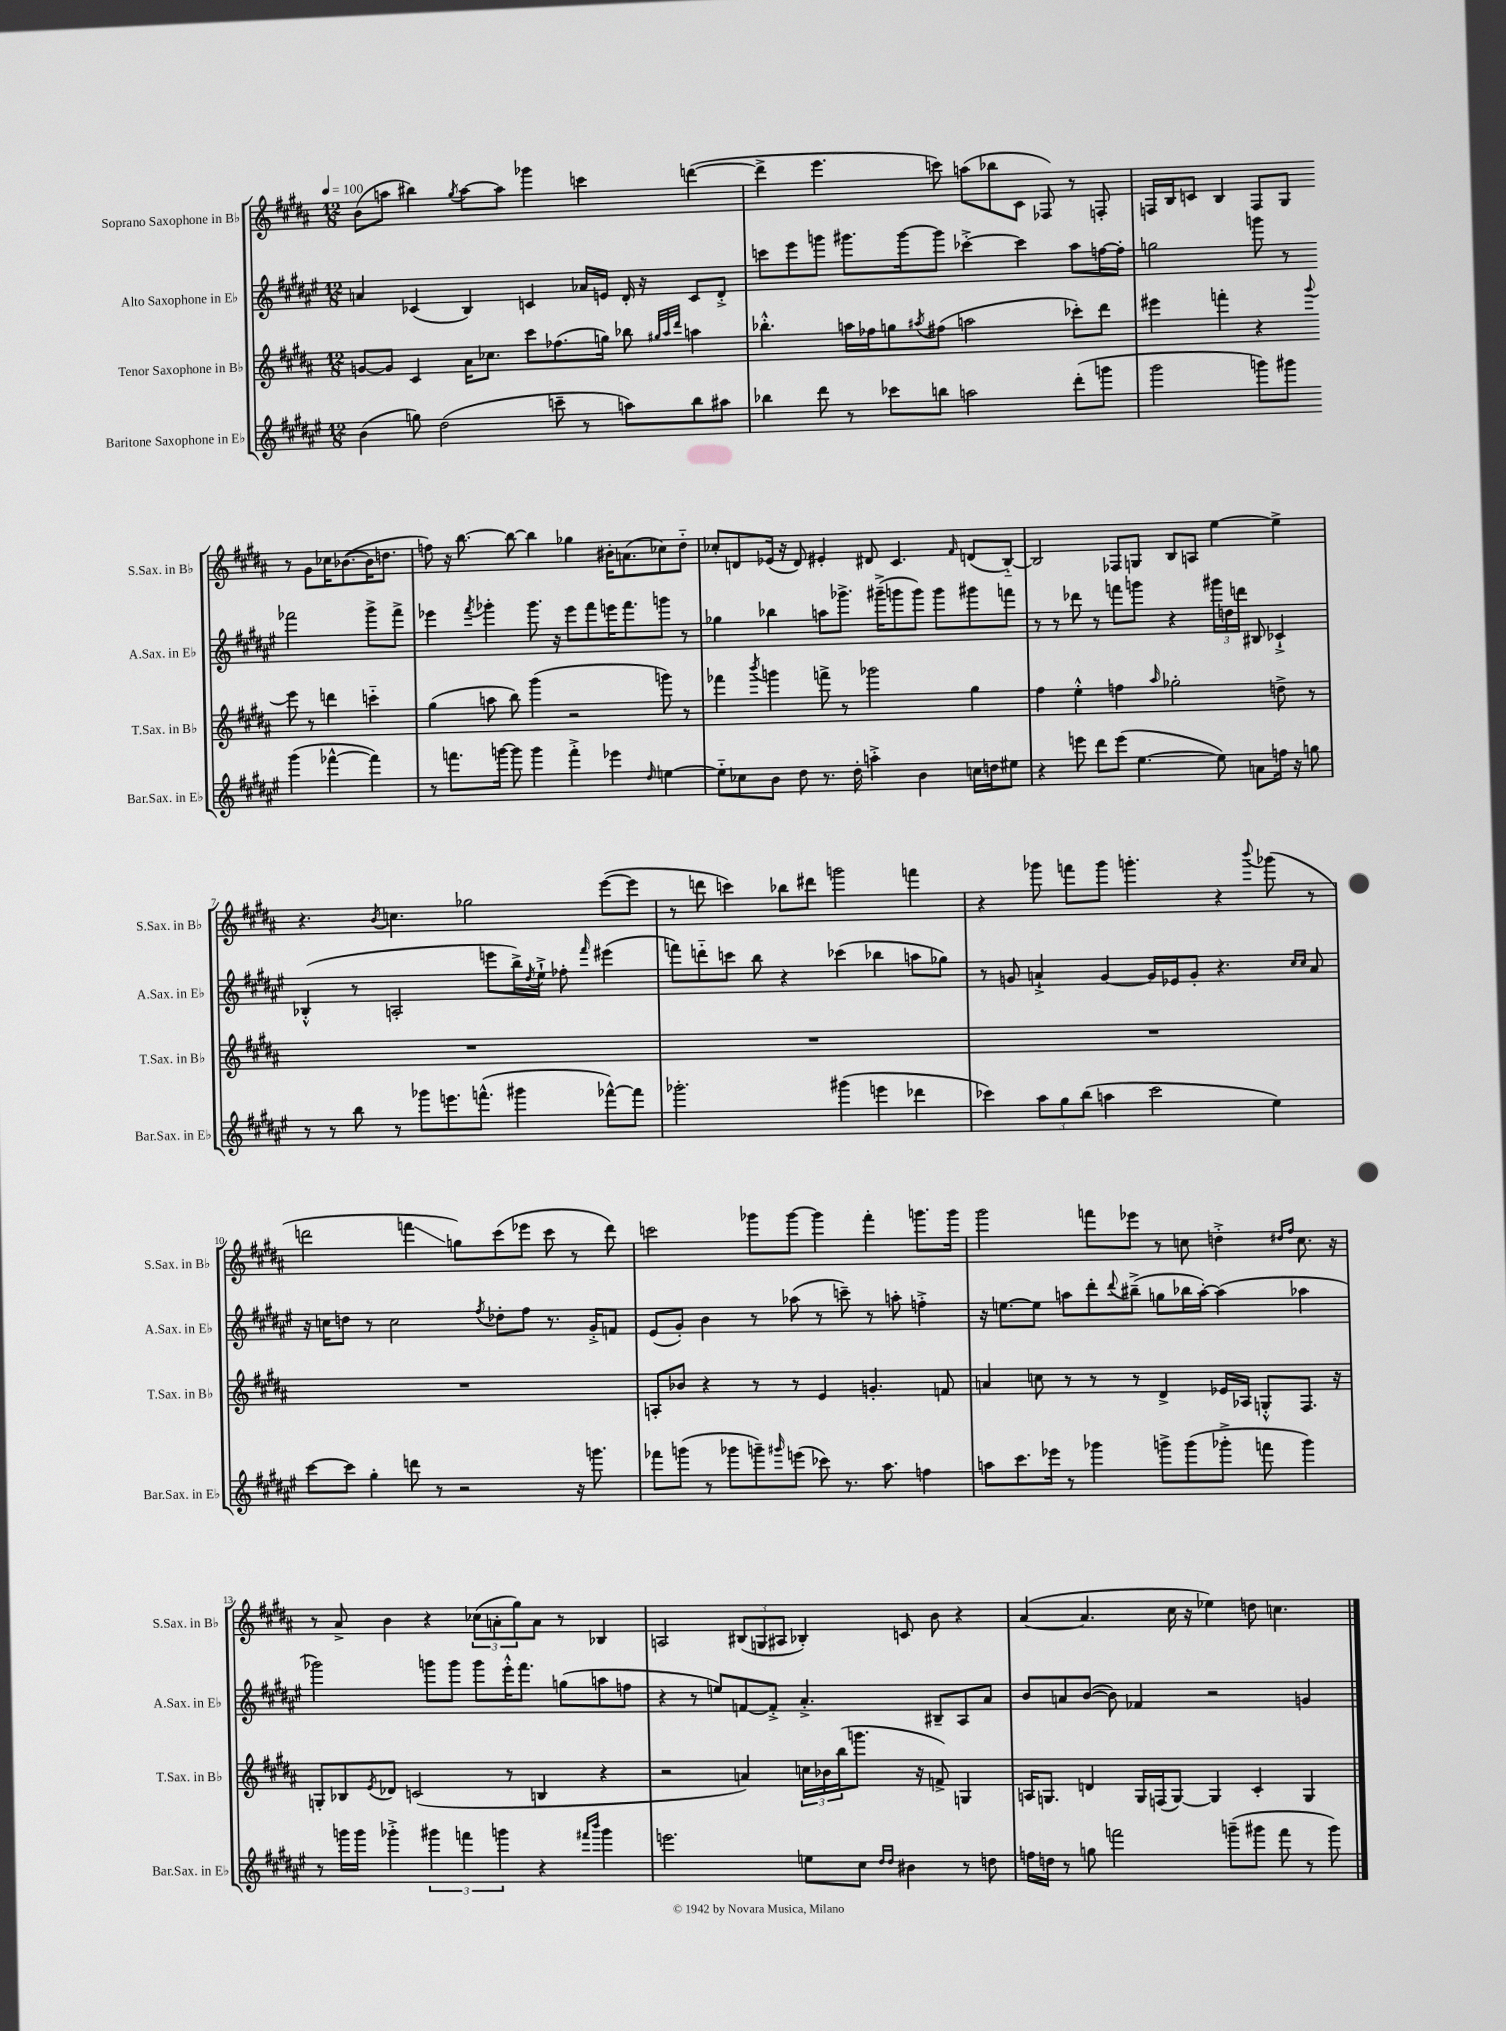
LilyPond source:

<<
\new StaffGroup <<
\new Staff = "s0" \with { instrumentName = "Soprano Saxophone in Bb" shortInstrumentName = "S.Sax. in Bb" } {
    \clef treble \key b \major \numericTimeSignature \time 12/8 \tempo 4 = 100
    b'8( a''8 bis''4) \acciaccatura { gis''8 } a''8~ a''8 ges'''4 c'''4 d'''4~( |
    d'''4-> e'''4. c'''8) a''8( bes''8 cis'8 fes8) r8 f8-. |
    f16 b16 c'8 b4 f8 gis8 r8 gis'8 ces''16 bes'8.~( bes'16 d''8. |
    f''8) r16 b''8.~ b''8~ b''4 ges''4 bis'16-. a'8.( ces''8) dis''8-_ |
    ces''8-. d'8 ees'16( r16 d'8) eis'4-. dis'8 cis'4. \grace { fis'16 } d'8( b8~-_) |
    b2 fes8 g8 b8 a8 e''4~ e''4-> |
    r4. \acciaccatura { b'8 } c''4. ges''2 e'''8~( e'''8 |
    r8 d'''8 c'''4) bes''8 dis'''8 g'''2 f'''4 |
    r4 ges'''8 f'''8 ges'''8 g'''4.-. r4 \appoggiatura { b'''8 } ges'''8( r8 |
    d'''2 f'''4\glissando g''8) cis'''8( ees'''8 cis'''8 r8 d'''8) |
    c'''2 ges'''8 ges'''8~ ges'''4 fis'''4-. g'''8. g'''16 |
    gis'''2 f'''8 ees'''8 r8 c''8 d''4-.-> \grace { dis''16 fis''16 } c''8. r16 |
    r8 ais'8-> b'4 r4 \tuplet 3/2 { ces''8( a'8-. gis''8) } a'8 r8 bes4 |
    a2 \tuplet 3/2 { bis8( g8 ais8 } bes4-.) c'8 b'8 r4 |
    ais'4~( ais'4. cis''16 r16 ees''4) d''8 c''4. \bar "|." |
}
\new Staff = "s1" \with { instrumentName = "Alto Saxophone in Eb" shortInstrumentName = "A.Sax. in Eb" } {
    \clef treble \key fis \major \numericTimeSignature \time 12/8
    a'4 ces'4( b4) c'4 aes'16 e'16 dis'16-. r16 c'8 dis'8-.-> |
    c'''8 eis'''8 g'''8 gis'''8. gis'''16~ gis'''8 ces'''4~-.-> ces'''4 ais''8 f''16~ f''16-. |
    g''2 g'''8 r8 fes'''2 g'''8-> fes'''8-> |
    ees'''4 \acciaccatura { fis'''8 } ges'''4-. ges'''8. r16 ees'''8 fis'''8 e'''16 fis'''8. g'''8 r8 |
    ges''4 bes''4 a''8 ges'''8.-> gis'''16--->( g'''8 g'''8) g'''8 gis'''8 f'''8 |
    r8 r8 des'''8 r8 f'''8 g'''8 r4 \tuplet 3/2 { gis'''16 d''16 d'''16 } bis8 ces'4-!-> |
    bes4-.-^( r8 a2-. e'''8 b''16->) \acciaccatura { dis''8 } eis''16-!-> fes''8-. \grace { fis'''16 } eis'''4( |
    f'''8) d'''8-_ c'''8 b''8 r4 ces'''4( bes''4 a''8 ges''8) |
    r8 g'8 a'4-!-> g'4~ g'16 ees'16 g'8-. r4. \grace { cis''16 cis''16 } a'8 |
    r16 c''16 d''8 r8 c''2 \acciaccatura { fis''8 } des''8-. fis''8 r8. gis'16-.-> f'8 |
    eis'8( gis'8-.) b'4 r8 aes''8( r8 c'''8--) r8 a''8-. f''4-.-> |
    r16 e''8.~ e''8 a''8 dis'''8-. \appoggiatura { dis'''8 } bis''8--->( g''8 bes''16 a''16~-.) a''4( aes''4 |
    ges'''2) g'''8 g'''8 g'''8 eis'''16-.-^ fis'''8. g''8( a''8 f''8 |
    r4 r8 e''8) f'8~ f'8-.-> ais'4.-.-> bis8-- ais8 ais'8 |
    b'8 a'8 b'8~( b'8) fes'4 r2 g'4 \bar "|." |
}
\new Staff = "s2" \with { instrumentName = "Tenor Saxophone in Bb" shortInstrumentName = "T.Sax. in Bb" } {
    \clef treble \key b \major \numericTimeSignature \time 12/8
    g'8~ g'8 cis'4 ais'16 ces''8. cis'''8 fes''8.( g''16) bes''8 \grace { gis''32 ais''32 dis'''32 } a''4 |
    bes''4.-.-^ a''16 fes''16 g''8 \acciaccatura { ais''8 } fis''8( a''2 ces'''8-.) dis'''8 |
    eis'''4 f'''4-. r4 \appoggiatura { gis'''8 } eis'''8 r8 d'''4 c'''4-_ |
    gis''4( a''8 b''8) gis'''4( r2 g'''8) r8 |
    fes'''4 \acciaccatura { b'''8 } g'''4 f'''8-> r8 ges'''2 gis''4 |
    fis''4 e''4-.-^ f''4 \grace { ais''16 } ges''2-. d''8-> r8 |
    R1. |
    R1. |
    R1. |
    R1. |
    a8-. bes'8 r4 r8 r8 e'4 g'4.-. f'8 |
    a'4 c''8 r8 r8 r8 dis'4-> ees'16 aes16 g8-.-^ fis8. r16 |
    g8-. bes8 \acciaccatura { e'8 } des'8 c'2( r8 b4 r4 |
    r2 a'4) \tuplet 3/2 { c''16 bes'16 b''16( } g'''8. r16 f'8->) g4 |
    a16 g8. d'4 g16 f16( g8~) g4 cis'4-. g4 \bar "|." |
}
\new Staff = "s3" \with { instrumentName = "Baritone Saxophone in Eb" shortInstrumentName = "Bar.Sax. in Eb" } {
    \clef treble \key fis \major \numericTimeSignature \time 12/8
    b'4( g''8) dis''2( c'''8-- r8 a''8) b''8 ais''8 |
    bes''4 dis'''8 r8 ces'''8 b''8 a''2 dis'''8-.( g'''8 |
    gis'''2 g'''8) gis'''8 gis'''4( fes'''4~-^ fes'''4) |
    r8 f'''8. g'''16~ g'''8 g'''4 f'''4-.-> ees'''4 \grace { dis''16 } e''4~ |
    e''8-_ ces''8 b'8 dis''8 r8. dis''16-. a''4-.-> b'4 c''16 d''16 eis''8 |
    r4 e'''8 dis'''8 e'''8( eis''4.~ eis''8) a'8 f''16 r16 g''8 |
    r8 r8 b''8 r8 ges'''8 e'''8. f'''8.-^( gis'''4 fes'''8~-^) fes'''8 |
    ges'''2.-. gis'''4( e'''4 des'''4 |
    ces'''4) \tuplet 3/2 { ais''8 gis''8 b''8( } a''4 ces'''2 eis''4) |
    cis'''8~ cis'''8 gis''4-. d'''8 r8 r2 r16 g'''8. |
    fes'''8 g'''8( r8 ges'''8 g'''8--) \grace { gis'''16 } e'''8( ces'''8) r8. ais''8. f''4 |
    a''8 cis'''8. ees'''16 r8 ges'''4 g'''8-> g'''8( ges'''8-.-> f'''8 ges'''4) |
    r8 g'''16 g'''16 ges'''4-.-> \tuplet 3/2 { gis'''4 f'''4 g'''4 } r4 \grace { fis'''16 b'''16 } g'''4 |
    e'''2. e''8 cis''8 \grace { dis''16 dis''16 } bis'4 r8 d''8 |
    f''16 d''16 r8 g''8 f'''2 g'''8--( gis'''8 f'''8 r8 gis'''8) \bar "|." |
}
>>
>>
